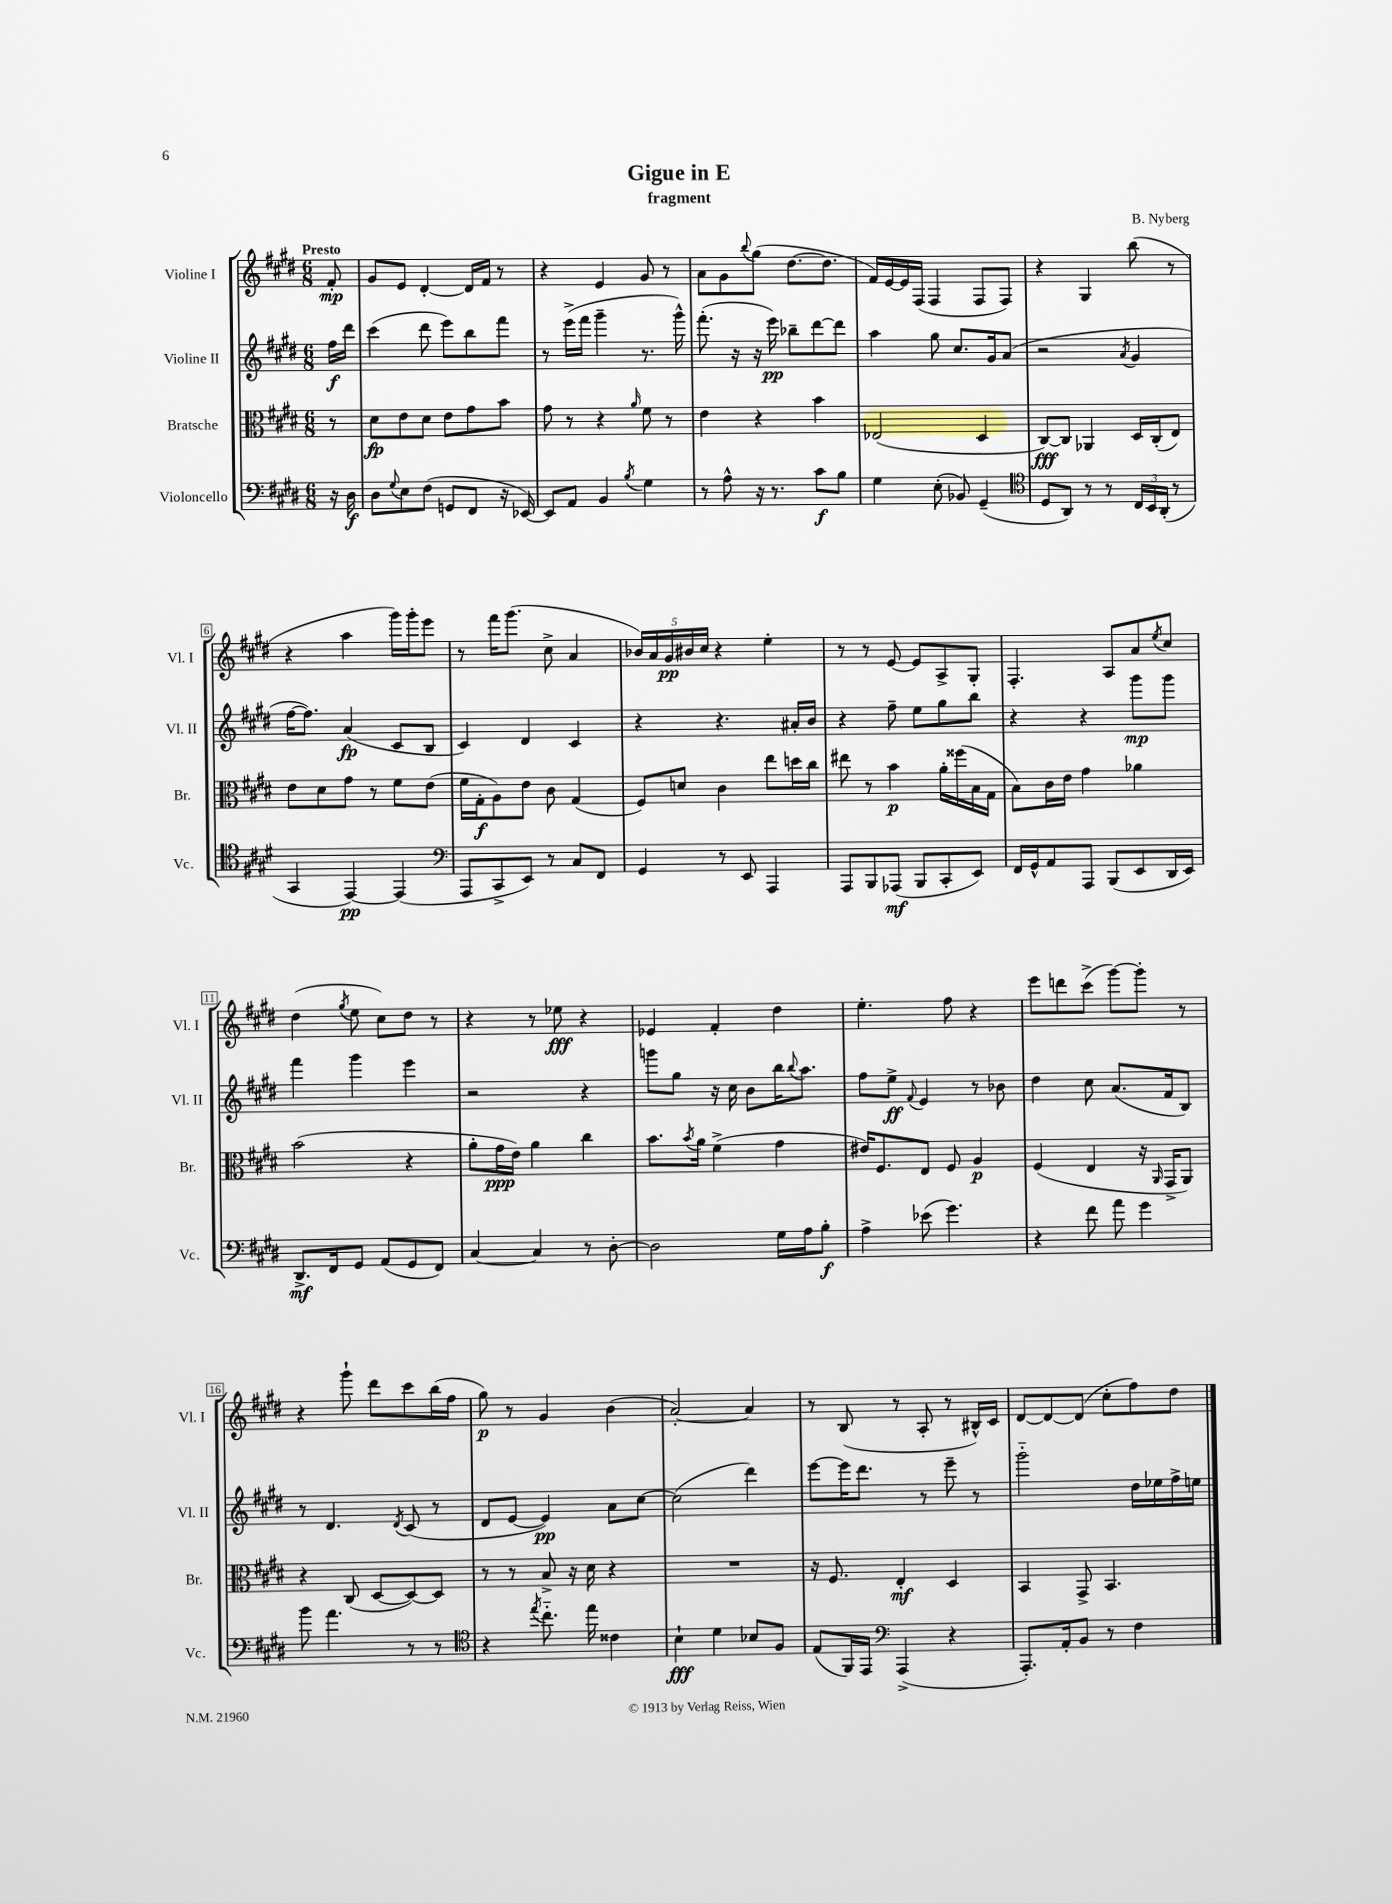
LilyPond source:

\header { title = "Gigue in E" composer = "B. Nyberg" subtitle = "fragment" }
<<
\new StaffGroup <<
\new Staff = "s0" \with { instrumentName = "Violine I" shortInstrumentName = "Vl. I" } {
    \clef treble \key e \major \numericTimeSignature \time 6/8 \partial 8 \tempo "Presto"
    fis'8-.\mp |
    gis'8 e'8 dis'4~-. dis'16 fis'16 r8 |
    r4 e'4 gis'8 r8 |
    a'8 gis'8 \appoggiatura { b''8 } gis''8( dis''8.~ dis''8. |
    fis'16) e'16~ e'16 fis16( fis4 fis8 fis8) |
    r4 gis4 b''8( r8 |
    r4 a''4 gis'''16) gis'''16-. e'''8 |
    r8 fis'''16 gis'''8.( cis''8-> a'4 |
    \tuplet 5/4 { bes'16) a'16 gis'16\pp bis'16 cis''16 } r4 e''4-. |
    r8 r8 e'8~ e'8 a8-> gis8-. |
    fis4.-. a8 a'8 \acciaccatura { e''8 } cis''8 |
    dis''4( \acciaccatura { gis''8 } e''8 cis''8) dis''8 r8 |
    r4 r8 ees''8\fff r4 |
    ees'4 fis'4-. dis''4 |
    e''4.-. fis''8 r4 |
    e'''8 d'''8 cis'''8->( gis'''8~) gis'''8-. r8 |
    r4 gis'''8-! dis'''8 cis'''8 b''16( fis''16 |
    gis''8\p) r8 gis'4 b'4( |
    a'2~-.) a'4 |
    r8 b8( r8 a8-. r8 bis16-^) cis'16 |
    dis'8~ dis'8~ dis'8( cis''8-. fis''8) dis''8 \bar "|." |
}
\new Staff = "s1" \with { instrumentName = "Violine II" shortInstrumentName = "Vl. II" } {
    \clef treble \key e \major \numericTimeSignature \time 6/8 \partial 8
    fis''16\f dis'''16 |
    cis'''4( dis'''8 e'''8) b''8 fis'''8 |
    r8 e'''16->( fis'''16 gis'''4-- r8. gis'''16-^) |
    fis'''8.-.( r16 r16 e'''16\pp) bes''8-- dis'''8~ dis'''8 |
    a''4 gis''8 cis''8. gis'16 a'8( |
    r2 \acciaccatura { a'8 } gis'4 |
    fis''16~ fis''8.) a'4\fp( cis'8 b8 |
    cis'4) dis'4 cis'4 |
    r4 r4. ais'16-. b'16 |
    r4 fis''8-- e''8 gis''8 b''8 |
    r4 r4 gis'''8\mp gis'''8 |
    fis'''4 gis'''4 e'''4 |
    r2 r4 |
    g'''8 gis''8 r16 cis''16 b'8 b''16 \appoggiatura { b''8 } a''8. |
    fis''8 e''8->\ff \appoggiatura { fis'8 } e'4 r8 bes'8 |
    dis''4 cis''8 a'8.( fis'16 b8) |
    r8 dis'4. \acciaccatura { dis'8 } cis'8( r8 |
    dis'8 e'8~ e'4\pp) a'8 cis''8~ |
    cis''2( dis'''4) |
    e'''8~ e'''16 dis'''8. r8 e'''8-- r8 |
    gis'''2-_ dis''16 ees''16 fis''16-> e''16 \bar "|." |
}
\new Staff = "s2" \with { instrumentName = "Bratsche" shortInstrumentName = "Br." } {
    \clef alto \key e \major \numericTimeSignature \time 6/8 \partial 8
    r8 |
    dis'8\fp e'8 dis'8 e'8 gis'8 b'8 |
    gis'8 r8 r4 \grace { a'16 } fis'8 r8 |
    e'4 r4 b'4 |
    ees2( dis4 |
    cis8~\fff) cis8 aes,4 dis16 cis16-.( e8) |
    e'8 dis'8 gis'8 r8 fis'8 e'8( |
    fis'16 gis16-.\f a8) e'8 cis'8 gis4( |
    fis8) d'8 cis'4 e''8 d''16 cis''16 |
    eis''8 r8 b'4\p a'16-. fisis''16( b16 gis16 |
    b8) cis'16 e'16 gis'4 aes'4 |
    b'2( r4 |
    a'8-. gis'16\ppp e'16) a'4 cis''4 |
    b'8. \acciaccatura { b'8 } a'16 fis'4->( gis'4 |
    eis'16) fis8. e8 fis8 a4\p |
    fis4( e4 r16 \grace { a,16 } gis,16-> a,8) |
    r4 cis8( dis8~ dis8~) dis8 |
    r8 r8 b8-> r16 dis'16 r4 |
    R2. |
    r16 fis8. e4-.\mf dis4 |
    b,4 gis,8-> b,4. \bar "|." |
}
\new Staff = "s3" \with { instrumentName = "Violoncello" shortInstrumentName = "Vc." } {
    \clef bass \key e \major \numericTimeSignature \time 6/8 \partial 8
    r16 dis16\f |
    dis8 \appoggiatura { gis8 } e8 fis8( g,8 fis,8 r16 ees,16~) |
    ees,8 a,8 b,4 \acciaccatura { b8 } gis4 |
    r8 a8-^ r16 r8. cis'8\f b8 |
    gis4 e8-.( bes,8) gis,4--( |
    \clef tenor dis8 a,8) r8 r8 \tuplet 3/2 { cis16 b,16 a,16-.( } r8 |
    gis,4 e,4~\pp) e,4( |
    \clef bass a,,8 cis,8-> e,8) r8 cis8 fis,8 |
    gis,4 r8 e,8 a,,4 |
    a,,8 b,,8 aes,,8\mf( b,,8 cis,8-. e,8) |
    fis,16 gis,16-^ a,8 a,,8 b,,8( e,8 dis,16 e,16) |
    dis,8.->\mf fis,16 gis,8 a,8( gis,8 fis,8) |
    cis4~ cis4 r8 dis8~-. |
    dis2 gis16 a16 b8-.\f |
    a4-> ees'8( gis'4.) |
    r4 fis'8 a'8 gis'4 |
    b'8 a'4. r8 r8 |
    \clef tenor r4 \acciaccatura { e''8 } cis''8.-_ e''16 cisis'4 |
    b4-!\fff dis'4 bes8 fis8 |
    e8( fis,16) e,16 \clef bass a,,4->( r4 |
    a,,8.-.) a,16-. b,8 r8 fis4 \bar "|." |
}
>>
>>
\layout { \context { \Score \override BarNumber.stencil = #(make-stencil-boxer 0.1 0.3 ly:text-interface::print) } }
